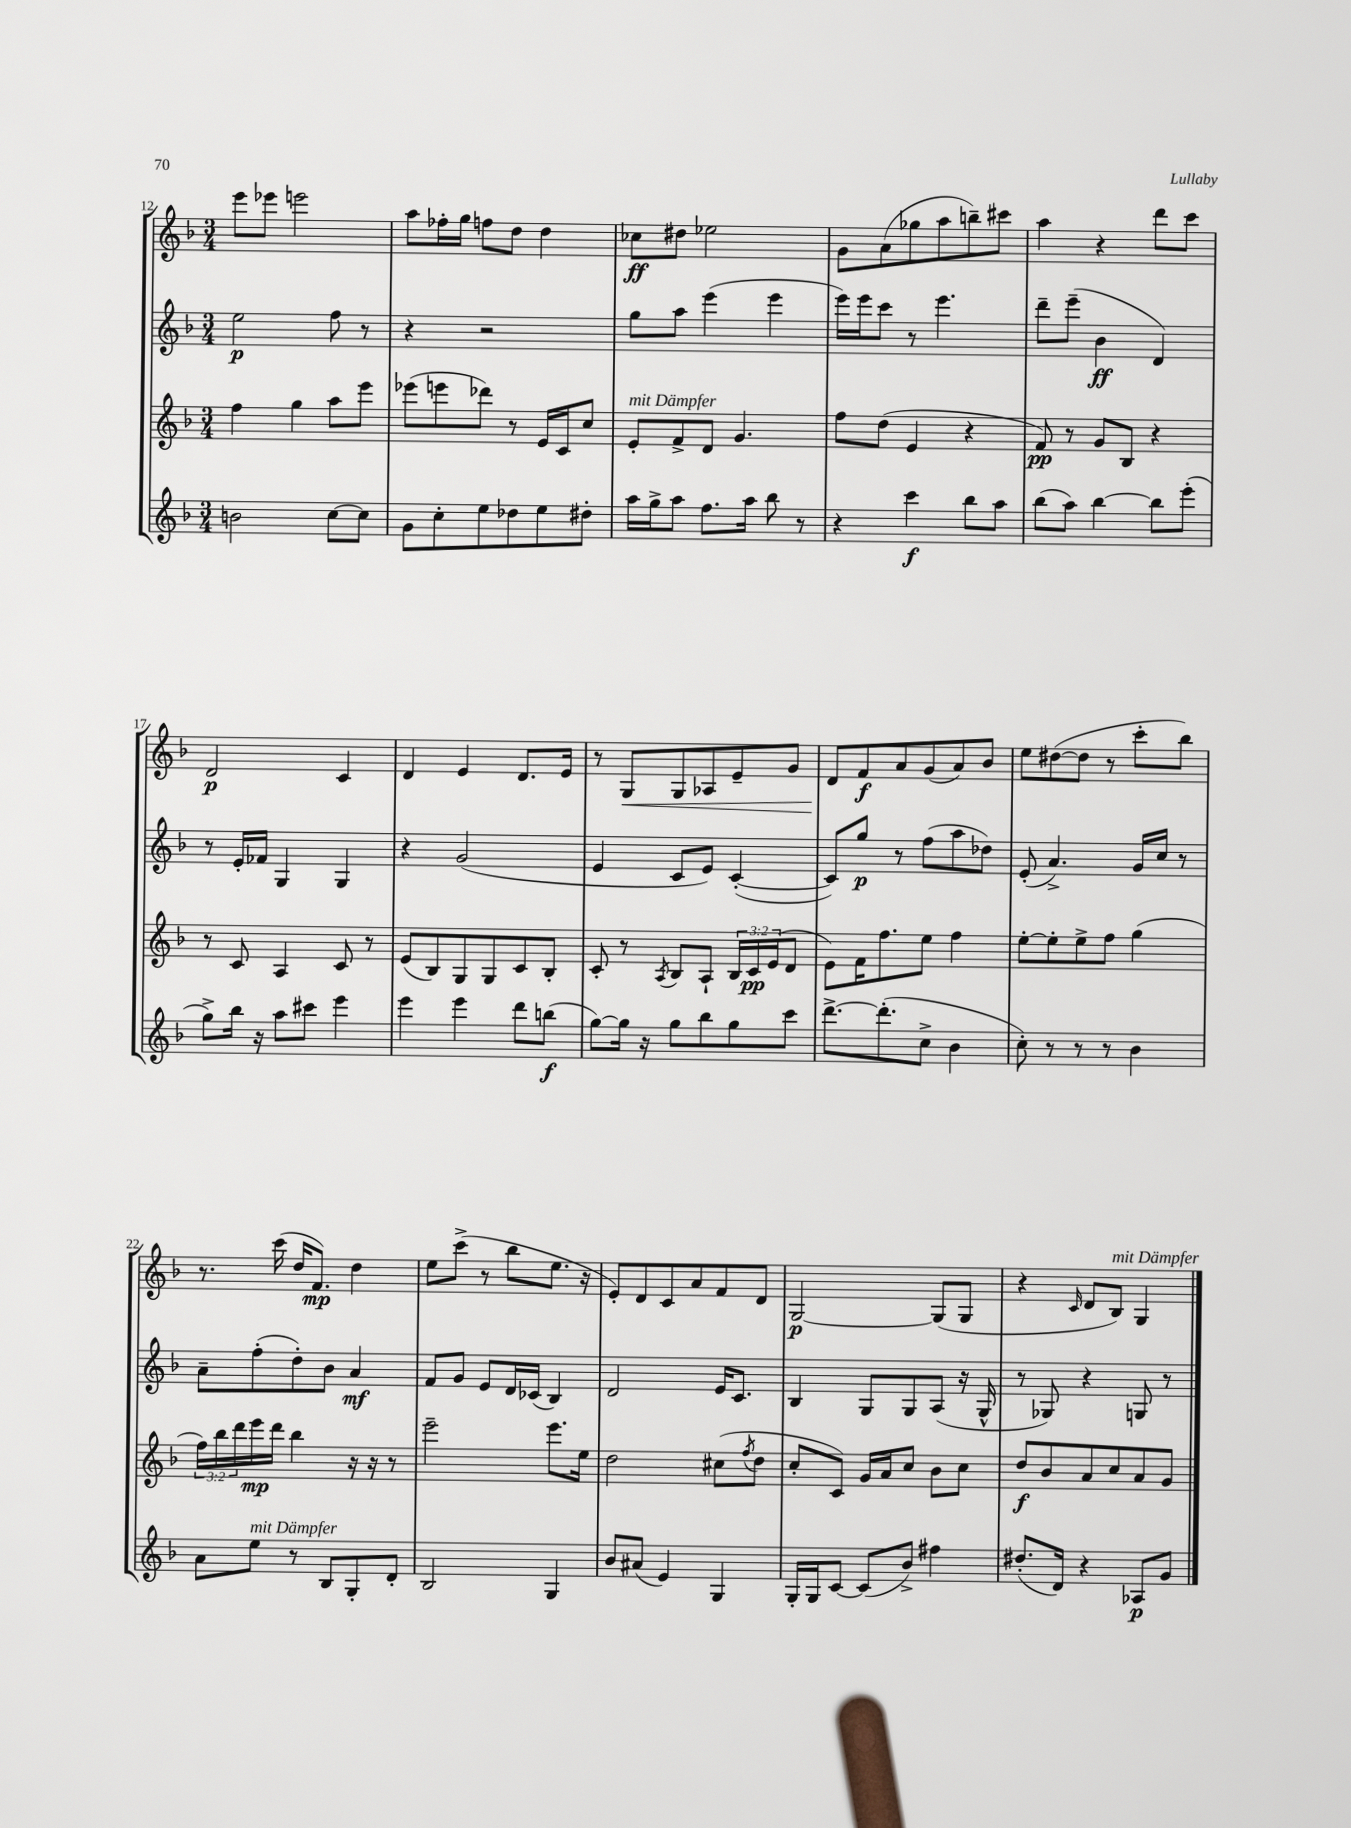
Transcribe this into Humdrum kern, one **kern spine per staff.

**kern	**dynam	**kern	**dynam	**kern	**dynam	**kern	**dynam
*part4	*part4	*part3	*part3	*part2	*part2	*part1	*part1
*staff4	*staff4	*staff3	*staff3	*staff2	*staff2	*staff1	*staff1
*clefG2	*	*clefG2	*	*clefG2	*	*clefG2	*
*k[b-]	*	*k[b-]	*	*k[b-]	*	*k[b-]	*
*M3/4	*	*M3/4	*	*M3/4	*	*M3/4	*
=12	=12	=12	=12	=12	=12	=12	=12
2bn\	.	4ff\	.	2ee\	p	8eee\L	.
.	.	.	.	.	.	8eee-X\J	.
.	.	4gg\	.	.	.	2eeen\	.
[8cc\L	.	8aa\L	.	8ff\	.	.	.
8cc\J]	.	8eee\J	.	8r	.	.	.
=13	=13	=13	=13	=13	=13	=13	=13
8g\L	.	(8eee-X\L	.	4r	.	8aa\L	.
8cc'\	.	8eeen\	.	.	.	16ff-X'\L	.
.	.	.	.	.	.	16gg\JJ	.
8ee\	.	8ddd-X\J)	.	2r	.	8ffn\L	.
8dd-X\	.	8r	.	.	.	8dd\J	.
8ee\	.	16e/LL	.	.	.	4dd\	.
.	.	16c/J	.	.	.	.	.
8dd#X'\J	.	8cc/J	.	.	.	.	.
=14	=14	=14	=14	=14	=14	=14	=14
!	!	!LO:TX:a:i:t=mit Dämpfer	!	!	!	!	!
16aa\LL	.	8e'/L	.	8gg\L	.	8cc-X\L	ff
16gg^\J	.	.	.	.	.	.	.
8aa\J	.	8f^/	.	8aa\J	.	8dd#X\J	.
8.ff\L	.	8d/J	.	(4eee\	.	2ee-X\	.
.	.	4.g/	.	.	.	.	.
16aa\Jk	.	.	.	.	.	.	.
8bb-\	.	.	.	4eee\	.	.	.
8r	.	.	.	.	.	.	.
=15	=15	=15	=15	=15	=15	=15	=15
4r	.	8ff\L	.	16eee\LL)	.	8g\L	.
.	.	.	.	16eee\J	.	.	.
.	.	(8dd\J	.	8ccc\J	.	(8a\	.
4ccc\	f	4e/	.	8r	.	8gg-X\	.
.	.	.	.	4.eee\	.	8aa\	.
8bb-\L	.	4r	.	.	.	8bbn~\)	.
8aa\J	.	.	.	.	.	8ccc#X\J	.
=16	=16	=16	=16	=16	=16	=16	=16
(8bb-\L	.	8f/)	pp	8ddd~\L	.	4aa\	.
8aa\J)	.	8r	.	(8eee~\J	.	.	.
[4bb-\	.	8g/L	.	4b-\	ff	4r	.
.	.	8B-/J	.	.	.	.	.
8bb-\L]	.	4r	.	4d/)	.	8ddd\L	.
(8eee'\J	.	.	.	.	.	8ccc\J	.
!!LO:LB:g=z
=17	=17	=17	=17	=17	=17	=17	=17
8gg^\L)	.	8r	.	8r	.	2d/	p
16bb-\Jk	.	8c/	.	16e'/LL	.	.	.
16r	.	.	.	16f-X/JJ	.	.	.
8aa\L	.	4A/	.	4G/	.	.	.
8ccc#X\J	.	.	.	.	.	.	.
4eee\	.	8c/	.	4G/	.	4c/	.
.	.	8r	.	.	.	.	.
=18	=18	=18	=18	=18	=18	=18	=18
4eee\	.	(8e/L	.	4r	.	4d/	.
.	.	8B-/)	.	.	.	.	.
4eee\	.	8G/	.	(2g/	.	4e/	.
.	.	8G/	.	.	.	.	.
8ddd\L	.	8c/	.	.	.	8.d/L	.
(8bbn\J	f	8B-'/J	.	.	.	.	.
.	.	.	.	.	.	16e/Jk	.
=19	=19	=19	=19	=19	=19	=19	=19
[8gg\L)	.	8c'/	.	4e/	.	8r	.
!	!	!	!	!	!	!	!LO:HP:b
16gg\Jk]	.	8r	.	.	.	8G/L	<
16r	.	.	.	.	.	.	.
.	.	8qA/	.	.	.	.	.
8gg\L	.	8B-/L	.	8c/L	.	8G/	.
8bb-\	.	8A`/J	.	8e/J)	.	8A-X/	.
8gg\	.	24B-/LL	.	([4c'/	.	8e~/	.
.	.	24c/	pp	.	.	.	.
.	.	(24e/J	.	.	.	.	.
8ccc\J	.	8d/J	.	.	.	8g/J	.
=20	=20	=20	=20	=20	=20	=20	=20
[8.ddd^\L	.	8e\L)	.	8c/L])	.	8d/L	.
.	.	16f\K	.	8gg/J	p	8f/	[ f
(8.ddd'\]	.	8.ff\	.	.	.	.	.
.	.	.	.	8r	.	8a/	.
8cc^\J	.	8ee\J	.	(8ff\L	.	(8g/	.
4b-\	.	4ff\	.	8aa\	.	8a/)	.
.	.	.	.	8dd-X\J)	.	8b-/J	.
=21	=21	=21	=21	=21	=21	=21	=21
8cc'\)	.	[8ee'\L	.	(8e'/	.	8ee\L	.
8r	.	8ee'\]	.	4.a^/)	.	([8dd#X\	.
8r	.	8ee^\	.	.	.	8dd#\J]	.
8r	.	8ff\J	.	.	.	8r	.
4b-\	.	(4gg\	.	16g/LL	.	8ccc'\L	.
.	.	.	.	16cc/JJ	.	.	.
.	.	.	.	8r	.	8bb-\J)	.
!!LO:LB:g=z
=22	=22	=22	=22	=22	=22	=22	=22
8a\L	.	24ff\LL)	.	8a~\L	.	8.r	.
.	.	24bb-\	.	.	.	.	.
.	.	24ddd\	.	.	.	.	.
!LO:TX:a:i:t=mit Dämpfer	!	!	!	!	!	!	!
8ee\J	.	16eee\	mp	(8ff'\	.	.	.
.	.	16ddd\JJ	.	.	.	(16ccc\	.
8r	.	4bb-\	.	8dd'\)	.	16dd/KL	.
.	.	.	.	.	.	8.f/J)	mp
8B-/L	.	.	.	8b-\J	.	.	.
8G'/	.	16r	.	4a/	mf	4dd\	.
.	.	16r	.	.	.	.	.
8d'/J	.	8r	.	.	.	.	.
=23	=23	=23	=23	=23	=23	=23	=23
2B-/	.	2eee~\	.	8f/L	.	8ee\L	.
.	.	.	.	8g/J	.	(8ccc^\J	.
.	.	.	.	8e/L	.	8r	.
.	.	.	.	16d/L	.	8bb-\L	.
.	.	.	.	(16c-X/JJ	.	.	.
4G/	.	8.eee\L	.	4B-/)	.	8.ee\J	.
.	.	16ee\Jk	.	.	.	16r	.
=24	=24	=24	=24	=24	=24	=24	=24
8b-/L	.	2dd\	.	2d/	.	8e'/L)	.
(8a#X/J	.	.	.	.	.	8d/	.
4e/)	.	.	.	.	.	8c/	.
.	.	.	.	.	.	8a/	.
4G/	.	(8cc#X\L	.	16e/KL	.	8f/	.
.	.	.	.	8.c/J	.	.	.
.	.	8qff/	.	.	.	.	.
.	.	8dd\J	.	.	.	8d/J	.
=25	=25	=25	=25	=25	=25	=25	=25
16G'/LL	.	8cc'/L	.	4B-/	.	[2G/	p
16G/J	.	.	.	.	.	.	.
[8c/J	.	8c/J)	.	.	.	.	.
(8c/L]	.	16g/LL	.	8G/L	.	.	.
.	.	16a/J	.	.	.	.	.
8b-^/J)	.	8cc/J	.	8G/	.	.	.
4ff#X\	.	8b-\L	.	(8A/J	.	(8G/L]	.
.	.	8cc\J	.	16r	.	8G/J	.
.	.	.	.	16G^^/	.	.	.
=26	=26	=26	=26	=26	=26	=26	=26
(8.dd#X'/L	.	8dd/L	f	8r	.	4r	.
.	.	8b-/	.	8G-X/)	.	.	.
16d/Jk)	.	.	.	.	.	.	.
.	.	.	.	.	.	16qqc/	.
4r	.	8a/	.	4r	.	8d/L	.
!	!	!	!	!	!	!LO:TX:a:i:t=mit Dämpfer	!
.	.	8cc/	.	.	.	8B-/J)	.
8A-X/L	p	8a/	.	8Gn/	.	4G/	.
8g/J	.	8g/J	.	8r	.	.	.
==	==	==	==	==	==	==	==
*-	*-	*-	*-	*-	*-	*-	*-
